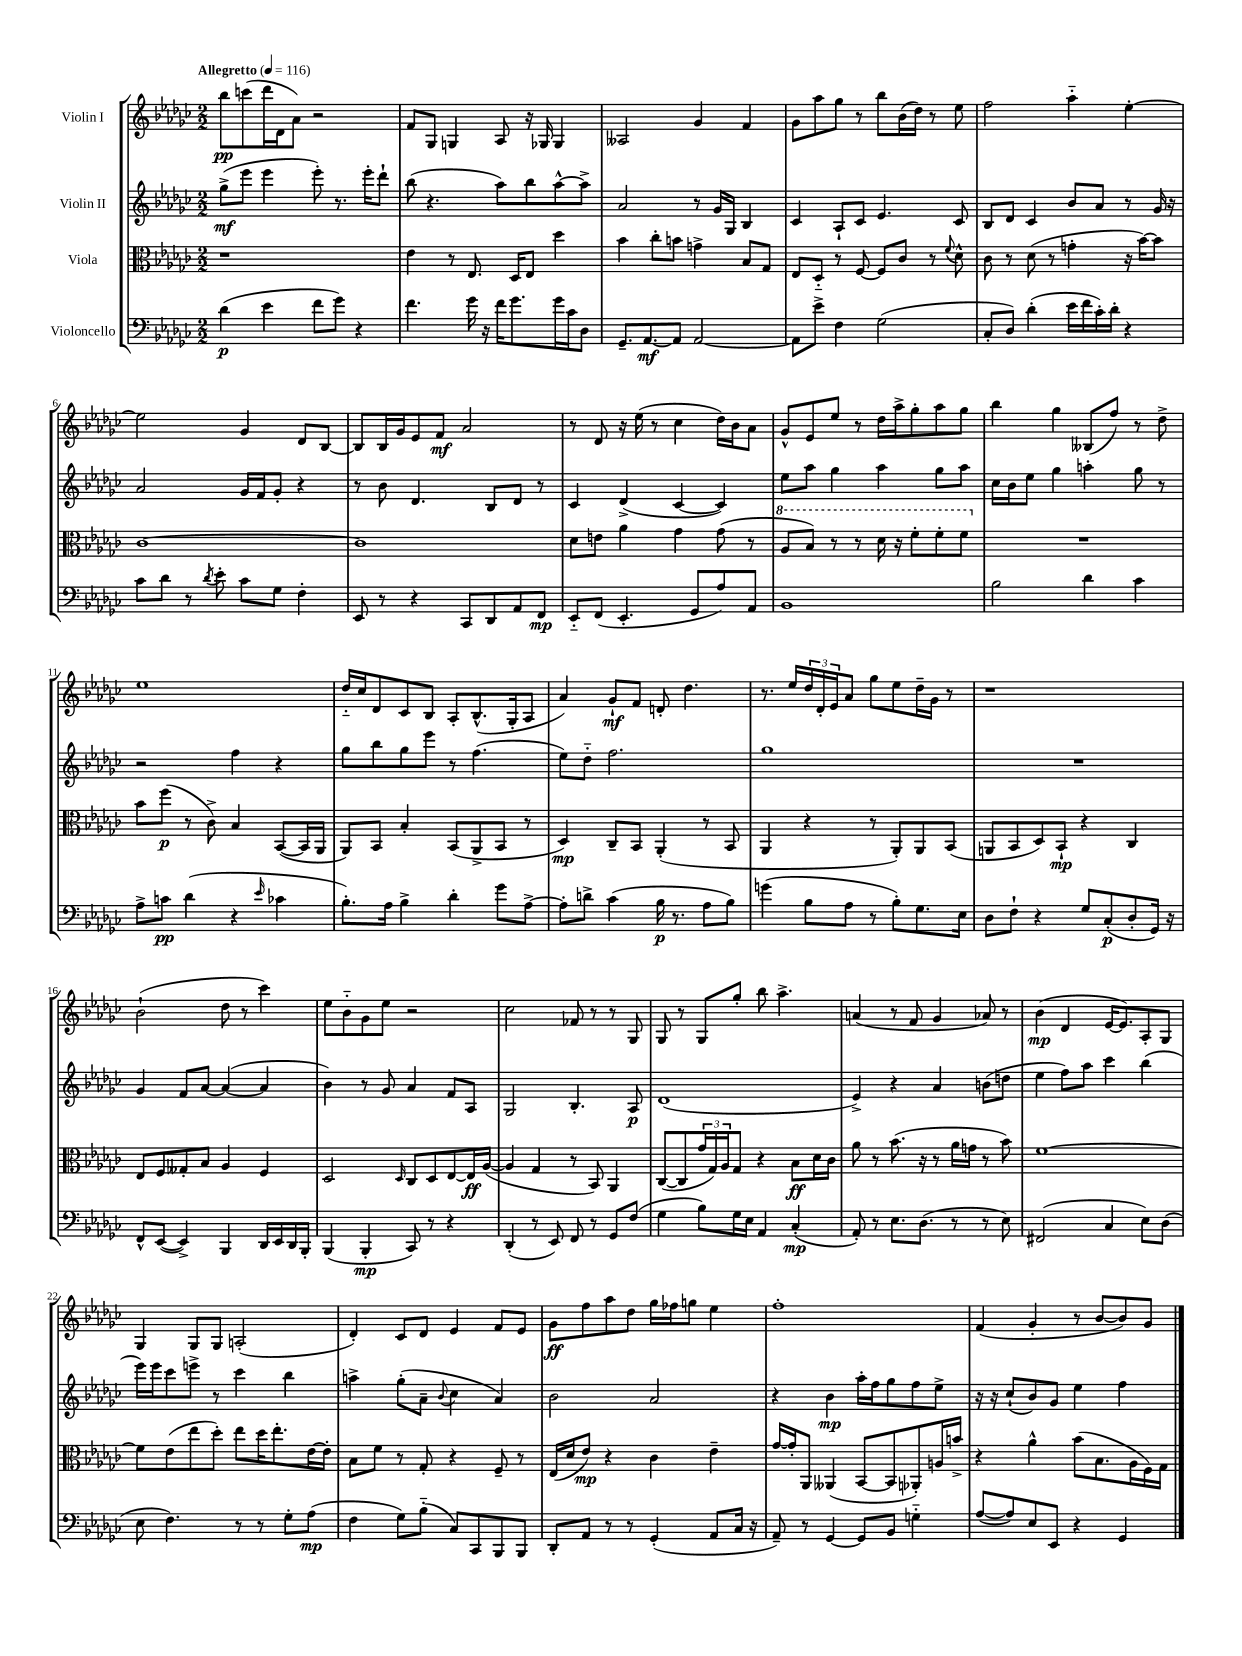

**kern	**kern	**kern	**kern
*staff4	*staff3	*staff2	*staff1
*clefF4	*clefC3	*clefG2	*clefG2
*k[b-e-a-d-g-c-]	*k[b-e-a-d-g-c-]	*k[b-e-a-d-g-c-]	*k[b-e-a-d-g-c-]
*M2/2	*M2/2	*M2/2	*M2/2
*MM116	*MM116	*MM116	*MM116
(4d-\	1r	(8gg-^\L	8bb-\L
.	.	8eee-\J	(8ccc\
4e-\	.	4eee-\	16ddd-\L
.	.	.	16d-\J
.	.	.	8a-\J)
8f\L	.	8eee-'\)	2r
8g-\J)	.	8.r	.
4r	.	.	.
.	.	16eee-'\LK	.
.	.	8ddd-`\J	.
=	=	=	=
4.f\	4e-\	(8bb-\	8f/L
.	.	4.r	8G-/J
.	8r	.	4G/
16g-\	8.E-/	.	.
16r	.	.	.
16f\LK	.	8aa-\L)	8A-/
8.g-\	16D-/LK	.	.
.	8E-/J	8bb-\	16r
.	.	.	16G-/
16g-\L	4dd-\	[8aa-^^\	4G-/
16c-\J	.	.	.
8D-\J	.	8aa-^\]J	.
=	=	=	=
8.GG-~/L	4b-\	2a-/	2A--/
[8.AA-/	.	.	.
.	8cc-'\L	.	.
8AA-/]J	8b\J	.	.
[2AA-/	4g^\	8r	4g-/
.	.	16g-/LL	.
.	.	16G-/JJ	.
.	8B-/L	4B-/	4f/
.	8G-/J	.	.
=	=	=	=
8AA-\]L	8E-/L	4c-/	8g-\L
8e-^\J	8D-'~/J	.	8aa-\
4F\	8r	8A-`/L	8gg-\J
.	[8F/	8c-/J	8r
(2G-\	8F/]L	4.e-/	8bb-\L
.	8c-/J	.	(16b-\L
.	.	.	16dd-\JJ)
.	8r	.	8r
.	8qqf/	.	.
.	8d-^^\	8c-/	8ee-\
=	=	=	=
8C-'/L	8c-\	8B-/L	2ff\
8D-/J)	8r	8d-/J	.
(4d-'\	(8d-\	4c-/	.
.	8r	.	.
16e-\LL	4g'\	8b-/L	4aa-'~\
16f\	.	.	.
16c-'\)	.	8a-/J	.
16d-'\JJ	.	.	.
4r	16r	8r	[4ee-'\
.	[16b-\LK)	.	.
.	8b-\]J	16g-/	.
.	.	16r	.
=	=	=	=
8c-\L	[1c-	2a-/	2ee-\]
8d-\J	.	.	.
8r	.	.	.
8qd-/	.	.	.
8e-'\	.	.	.
8c-\L	.	16g-/LL	4g-/
.	.	16f/J	.
8G-\J	.	8g-'/J	.
4F'\	.	4r	8d-/L
.	.	.	[8B-/J
=	=	=	=
8EE-/	1c-]	8r	8B-/]L
8r	.	8b-\	16B-/L
.	.	.	16g-/J
4r	.	4.d-/	8e-/
.	.	.	8f/J
8CC-/L	.	.	2a-/
8DD-/	.	8B-/L	.
8AA-/	.	8d-/J	.
8FF/J	.	8r	.
=	=	=	=
8EE-'~/L	8d-\L	4c-/	8r
(8FF/J	8e\J	.	8d-/
4.EE-'/	4a-\	(4d-^/	16r
.	.	.	(16ee-\
.	.	.	8r
.	4g-\	[4c-/	4cc-\
8GG-/L	.	.	.
8A-/)	(8g-\	4c-/])	16dd-\LL)
.	.	.	16b-\J
8AA-/J	8r	.	8a-\J
=	=	=	=
1BB-	8a-/L	8ee-\L	8g-^^/L
.	8b-/J)	8aa-\J	8e-/
.	8r	4gg-\	8ee-/J
.	8r	.	8r
.	16dd-\	4aa-\	16dd-\LL
.	16r	.	16aa-^\J
.	8ff'\L	.	8gg-'\
.	8ff'\	8gg-\L	8aa-\
.	8ff\J	8aa-\J	8gg-\J
=	=	=	=
2B-\	1r	16cc-\LL	4bb-\
.	.	16b-\J	.
.	.	8ee-\J	.
.	.	4gg-\	4gg-\
4d-\	.	4aa'\	(8B--/L
.	.	.	8ff/J)
4c-\	.	8gg-\	8r
.	.	8r	8dd-^\
=	=	=	=
8A-^\L	8b-\L	2r	1ee-
8c\J	(8ff\J	.	.
(4d-\	8r	.	.
.	8c-^\)	.	.
4r	4B-/	4ff\	.
16qqe-/	.	.	.
4c-\	([8BB-/L	4r	.
.	16BB-/]L	.	.
.	16AA-/JJ	.	.
=	=	=	=
8.B-'\L)	8AA-/L)	8gg-\L	16dd-'~/LL
.	.	.	16cc-/J
.	8BB-/J	8bb-\	8d-/
16A-\Jk	.	.	.
4B-^\	4B-'/	8gg-\	8c-/
.	.	8eee-\J	8B-/J
4d-'\	(8BB-/L	8r	8A-'/L
.	8AA-^/	(4.ff\	(8.B-^^/
8g-\L	8BB-/J	.	.
.	.	.	16G-'/k
[8A-^\J	8r	.	8A-/J
=	=	=	=
8A-'\]L	4D-/)	8ee-\L)	4a-/)
8d^\J	.	8dd-'~\J	.
(4c-\	8C-~/L	2.ff\	8g-`/L
.	8BB-/J	.	8f/J
16B-\	(4AA-'/	.	8d'/
8.r	.	.	.
.	.	.	4.dd-\
8A-\L	8r	.	.
8B-\J)	8BB-/	.	.
=	=	=	=
(4g\	4AA-/	1gg-	8.r
.	.	.	16ee-/LL
8B-\L	4r	.	24dd-/
.	.	.	24d-'/
.	.	.	24e-/J
8A-\J	.	.	8a-/J
8r	8r	.	8gg-\L
8B-'\L)	8AA-'/L)	.	8ee-\
8.G-\	8AA-/	.	16dd-~\L
.	.	.	16g-\JJ
.	(8BB-/J	.	8r
16E-\Jk	.	.	.
=	=	=	=
8D-\L	8AA/L	1r	1r
8F`\J	8BB-/	.	.
4r	8D-/)	.	.
.	8BB-`/J	.	.
8G-/L	4r	.	.
(8C-'/	.	.	.
8D-'/	4C-/	.	.
16GG-/Jk)	.	.	.
16r	.	.	.
=	=	=	=
8FF^^/L	8E-/L	4g-/	(2b-`\
([8EE-/J	8F/	.	.
4EE-^/])	8G--'/	8f/L	.
.	8B-/J	[8a-/J	.
4BBB-/	4A-/	(4a-/_	8dd-\
.	.	.	8r
16DD-/LL	4F/	4a-/]	4ccc-\)
16EE-/	.	.	.
16DD-/	.	.	.
16BBB-'/JJ	.	.	.
=	=	=	=
(4BBB-/	2D-/	4b-\)	8ee-\L
.	.	.	8b-'~\
4BBB-'/	.	8r	8g-\
.	.	8g-/	8ee-\J
.	16qqD-/	.	.
8CC-/)	8C-/L	4a-/	2r
8r	8D-/	.	.
4r	[8E-/	8f/L	.
.	16E-/]L	8A-/J	.
.	([16A-/JJ	.	.
=	=	=	=
(4DD-'/	4A-/]	2G-/	2cc-\
8r	4G-/	.	.
8EE-/)	.	.	.
8FF/	8r	4.B-'/	8f-/
8r	8BB-/)	.	8r
8GG-/L	4AA-/	.	8r
(8F/J	.	8A-/	8G-/
=	=	=	=
4G-\	([8C-/L	(1d-	8G-/
.	8C-/]	.	8r
8B-\L)	24g-/L	.	8G-/L
.	24G-/)	.	.
.	24A-/J	.	.
16G-\L	8G-/J	.	8gg-'/J
16E-\JJ	.	.	.
4AA-/	4r	.	8bb-\
.	.	.	4.aa-^\
(4C-'/	8B-\L	.	.
.	16d-\L	.	.
.	16c-\JJ	.	.
=	=	=	=
8AA-'/)	8a-\	4e-^/)	(4a/
8r	8r	.	.
8.E-\L	(8.b-\	4r	8r
.	.	.	8f/
(8.D-\J	16r	.	.
.	8r	4a-/	4g-/
8r	16a-\LL	.	.
.	16g\JJ	.	.
8r	8r	(8b\L	8a-/)
8E-\)	8b-\)	8dd\J	8r
=	=	=	=
(2FF#/	[1f	4ee-\	(4b-\
.	.	8ff\L)	4d-/
.	.	8aa-\J	.
4C-/	.	4ccc-\	[16e-/LK
.	.	.	8.e-/])
8E-\L)	.	(4bb-\	8A-'/
(8D-\J	.	.	8G-/J
=	=	=	=
8E-\	8f\]L	16eee-\LL)	4G-/
.	.	16eee-\J	.
4.F\)	(8e-\	8ccc-\	.
.	8ee-\	8eee^\J	8G-/L
.	8dd-'\J)	8r	8G-/J
8r	8ee-\L	4ccc-\	(2A'/
8r	16dd-\K	.	.
.	8.ee-'\	.	.
8G-'\L	.	4bb-\	.
(8A-\J	[16e-\L	.	.
.	16e-'\]JJ	.	.
=	=	=	=
4F\	8B-\L	4aa^\	4d-'/)
.	8f\J	.	.
8G-\L)	8r	(8gg-'\L	8c-/L
(8B-'~\J	8G-'/	8a-~\J	8d-/J
.	.	8qqb-/	.
8C-/L)	4r	4cc-\	4e-/
8CC-/	.	.	.
8BBB-/	8F~/	4a-/)	8f/L
8BBB-/J	8r	.	8e-/J
=	=	=	=
8DD-'/L	(16E-/LL	2b-\	8g-\L
.	16d-/J	.	.
8AA-/J	8e-/J)	.	8ff\
8r	4r	.	8aa-\
8r	.	.	8dd-\J
(4GG-'/	4c-\	2a-/	16gg-\LL
.	.	.	16ff-\J
.	.	.	8gg\J
8AA-/L	4e-~\	.	4ee-\
16C-/Jk	.	.	.
16r	.	.	.
=	=	=	=
8AA-~/)	[16g-/LL	4r	1ff'
.	16g-'/]J	.	.
8r	8AA-/J	.	.
[4GG-/	(4AA--/	4b-\	.
8GG-/]L	[8BB-/L	16aa-'\LL	.
.	.	16ff\J	.
8BB-/J	8BB-/]	8gg-\	.
4G'~\	8AA-'/)	8ff\	.
.	16A/L	8ee-^\J	.
.	16b^/JJ	.	.
=	=	=	=
([8A-/L	4r	16r	(4f/
.	.	16r	.
8A-/])	.	(8cc-`/L	.
8E-/	4a-^^\	8b-/)	4g-'/
8EE-/J	.	8g-/J	.
4r	(8b-\L	4ee-\	8r
.	8.B-\	.	[8b-/L
4GG-/	.	4ff\	8b-/])
.	16A-\L	.	.
.	16F\)	.	8g-/J
.	16G-\JJ	.	.
==	==	==	==
*-	*-	*-	*-
